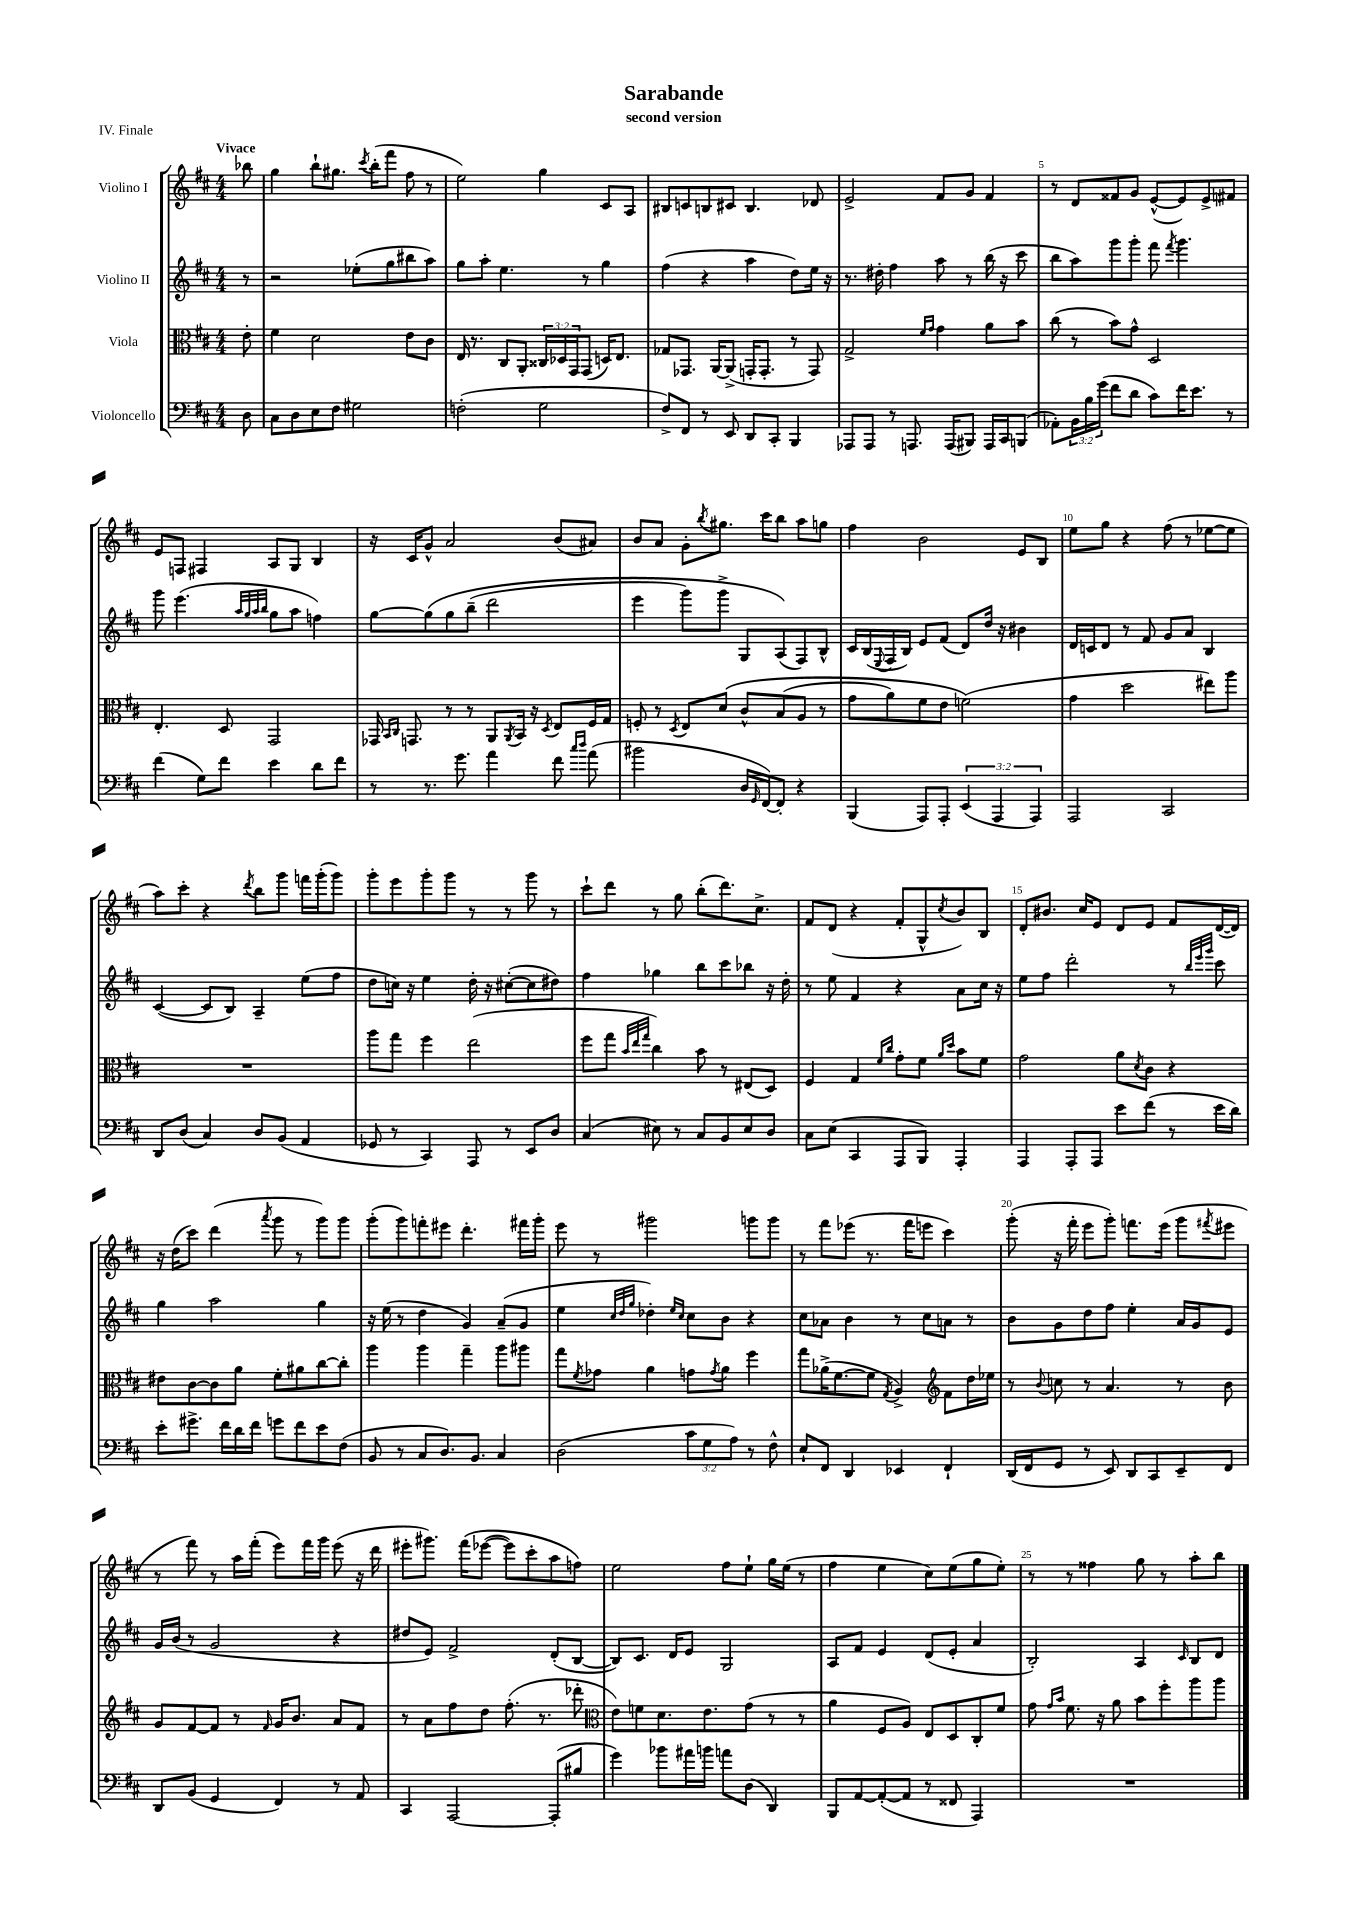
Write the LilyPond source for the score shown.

\header { title = "Sarabande" subtitle = "second version" piece = "IV. Finale" }
<<
\new StaffGroup <<
\new Staff = "s0" \with { instrumentName = "Violino I" } {
    \clef treble \key d \major \numericTimeSignature \time 4/4 \partial 8 \tempo "Vivace"
    bes''8 |
    g''4 b''8-! gis''8. \acciaccatura { cis'''8 } b''16-.( fis'''8 fis''8 r8 |
    e''2) g''4 cis'8 a8 |
    bis8 c'8 b8 cis'8 b4. des'8 |
    e'2-> fis'8 g'8 fis'4 |
    r8 d'8 fisis'8 g'8 e'8~-^( e'8) e'8-> fis'8 |
    e'8 f8 fis4 a8 g8 b4 |
    r16 cis'16 g'8-^ a'2 b'8( ais'8) |
    b'8 a'8 g'8-. \acciaccatura { b''8 } gis''8. cis'''16 b''8 a''8 g''8 |
    fis''4 b'2 e'8 b8 |
    e''8 g''8 r4 fis''8( r8 ees''8~ ees''8 |
    a''8) cis'''8-. r4 \acciaccatura { d'''8 } b''8 g'''8 f'''16 g'''16-.( g'''8) |
    g'''8-. e'''8 g'''8-. g'''8 r8 r8 g'''8 r8 |
    cis'''8-! d'''8 r8 g''8 b''8-.( d'''8.) cis''8.-> |
    fis'8 d'8( r4 fis'8-. g8-^ \acciaccatura { cis''8 } b'8) b8 |
    d'8-. bis'8. cis''16 e'8 d'8 e'8 fis'8 d'16~( d'16) |
    r16 d''16( cis'''8) d'''4( \acciaccatura { a'''8 } g'''8 r8 g'''8) g'''8 |
    g'''8-.( g'''8) f'''8-. eis'''8 d'''4.-. fis'''16 g'''16-. |
    e'''8 r8 gis'''2 g'''8 g'''8 |
    r8 fis'''8 ees'''8( r8. fis'''16 e'''8 cis'''4) |
    g'''8-.( r16 fis'''16-. e'''8 g'''8-.) f'''8. e'''16( g'''8 \acciaccatura { fis'''8 } eis'''8 |
    r8 fis'''8) r8 a''16 fis'''16-.( e'''8) fis'''16 g'''16 e'''8( r16 d'''16 |
    eis'''8-. gis'''8.) fis'''16\( ees'''8~( ees'''8) cis'''8-. a''8 f''8\) |
    e''2 fis''8 e''8-! g''16 e''16( r8 |
    fis''4 e''4 cis''8) e''8( g''8 e''8-.) |
    r8 r8 fisis''4 g''8 r8 a''8-. b''8 \bar "|." |
}
\new Staff = "s1" \with { instrumentName = "Violino II" } {
    \clef treble \key d \major \numericTimeSignature \time 4/4 \partial 8
    r8 |
    r2 ees''8-.( g''8 bis''8 a''8) |
    g''8 a''8-. e''4. r8 g''4 |
    fis''4( r4 a''4 d''8) e''16 r16 |
    r8. dis''16-. fis''4 a''8 r8 b''16( r16 cis'''8 |
    b''8 a''8) g'''8 g'''8-. fis'''8 \acciaccatura { fis'''8 } g'''4. |
    g'''8 e'''4.( \grace { a''32 g''32 a''32 b''32 } g''8 a''8 f''4) |
    g''8~ g''8\( g''8 b''8--( d'''2 |
    e'''4 g'''8) g'''8-> g8 a8(\) fis8) b8-^ |
    cis'16 b16( \appoggiatura { e8 } fis16 b16) e'8 fis'8( d'8) d''16 r16 bis'4 |
    d'16 c'16 d'8 r8 fis'8 g'8 a'8 b4 |
    cis'4~( cis'8 b8) a4-- e''8( fis''8 |
    d''8 c''16) r16 e''4 d''16-. r16 cis''8~-.( cis''8 dis''8) |
    fis''4 ges''4 b''8 cis'''8 bes''8 r16 d''16-. |
    r8 e''8 fis'4 r4 a'8 cis''16 r16 |
    e''8 fis''8 d'''2-. r8 \grace { b''32 e'''32 g'''32 } cis'''8 |
    g''4 a''2 g''4 |
    r16 e''16( r8 d''4 g'4) a'8--( g'8 |
    e''4 \grace { cis''32 d''32 g''32 } des''4-.) \grace { e''16 cis''16 } cis''8 b'8 r4 |
    cis''8 aes'8 b'4 r8 cis''8 a'8 r8 |
    b'8 g'8 d''8 fis''8 e''4-. a'16 g'16 e'8 |
    g'16 b'16( r8 g'2 r4 |
    dis''8 e'8) fis'2-> d'8-.( b8~ |
    b8) cis'8. d'16 e'8 g2 |
    a8 fis'8 e'4 d'8( e'8-. a'4 |
    b2-.) a4 \grace { cis'16 } b8 d'8 \bar "|." |
}
\new Staff = "s2" \with { instrumentName = "Viola" } {
    \clef alto \key d \major \numericTimeSignature \time 4/4 \override Staff.TupletNumber.text = #tuplet-number::calc-fraction-text \partial 8
    e'8-. |
    fis'4 d'2 e'8 cis'8 |
    e16 r8. cis8 a,8-. \tuplet 3/2 { cisis16 des16 g,16 } g,8( d16) e8. |
    ges8 ges,8. a,16~ a,8->( g,16-. g,8.-. r8 g,8) |
    g2-> \grace { fis'16 g'16 } g'4 a'8 b'8 |
    cis''8( r8 b'8) g'8-^ d2 |
    e4.-. d8 g,2 |
    ges,16 \grace { b,16 cis16 } g,8. r8 r8 a,8 \acciaccatura { a,8 } b,16 r16 \acciaccatura { d8 } e8 fis16 g16 |
    f8-. r8 \acciaccatura { d8 } e8 d'8\( cis'8-^ b8( a8 r8 |
    g'8 a'8) fis'8 e'8 f'2(\) |
    g'4 d''2 eis''8) a''8 |
    R1 |
    a''8 g''8 fis''4 e''2( |
    fis''8 g''8 \grace { b'32 e''32 g''32 } cis''4) b'8 r8 eis8( d8) |
    fis4 g4 \grace { fis'16 cis''16 } g'8-. fis'8 \grace { a'16 d''16 } b'8 fis'8 |
    g'2 a'8 \acciaccatura { d'8 } cis'8 r4 |
    eis'8 cis'8~ cis'8 a'8 fis'8-. ais'8 cis''8~ cis''8-. |
    a''4 a''4 g''4-- a''8 ais''8 |
    g''8 \acciaccatura { fis'8 } ges'8 a'4 g'8 \acciaccatura { g'8 } a'8 fis''4 |
    g''8 aes'16->( fis'8.~ fis'8 \acciaccatura { g8 } a4->) \clef treble fis'8 d''16 ees''16 |
    r8 \appoggiatura { b'8 } c''8 r8 a'4. r8 b'8 |
    g'8 fis'8~ fis'8 r8 \grace { fis'16 } g'16 b'8. a'8 fis'8 |
    r8 a'8 fis''8 d''8 fis''8.-.( r8. des'''8-. |
    \clef alto e'8) f'8 d'8. e'8. g'8( r8 r8 |
    a'4 fis8 a8) e8 d8 cis8-. fis'8 |
    g'8 \grace { g'16 b'16 } fis'8. r16 a'8 b'8 fis''8-. a''8 a''8 \bar "|." |
}
\new Staff = "s3" \with { instrumentName = "Violoncello" } {
    \clef bass \key d \major \numericTimeSignature \time 4/4 \override Staff.TupletNumber.text = #tuplet-number::calc-fraction-text \partial 8
    d8 |
    cis8 d8 e8 fis8 gis2 |
    f2-.( g2 |
    fis8->) fis,8 r8 e,8 d,8 cis,8-. b,,4 |
    aes,,8 aes,,8 r8 a,,8. a,,16( bis,,8) a,,16 cis,16 b,,8( |
    aes,8-.) \tuplet 3/2 { b,16 b16 g'16( } fis'8 d'8 cis'8) fis'16 e'8. r8 |
    fis'4( g8) fis'8 e'4 d'8 fis'8 |
    r8 r8. g'8. a'4 fis'8 \grace { cis''16 d''16 } a'8( |
    bis'2 d16 \grace { g,16 } fis,16~) fis,8-. r4 |
    b,,4( a,,8) a,,8-. \tuplet 3/2 { e,4( a,,4 a,,4) } |
    a,,2 cis,2 |
    d,8 d8( cis4) d8 b,8( a,4 |
    ges,8 r8 cis,4) a,,8 r8 e,8 d8 |
    cis4( eis8) r8 cis8 b,8 eis8 d8 |
    cis8 e8( cis,4 a,,8 b,,8) a,,4-. |
    a,,4 a,,8-. a,,8 e'8 fis'8( r8 e'16 d'16) |
    e'8-. gis'8.-> fis'16 d'16 fis'16 g'8 fis'8 e'8 fis8( |
    b,8 r8 cis8 d8.) b,8. cis4 |
    d2( \tuplet 3/2 { cis'8 g8 a8) } r8 fis8-^ |
    e8-! fis,8 d,4 ees,4 fis,4-! |
    d,16( fis,16 g,8 r8 e,8) d,8 cis,8 e,8-- fis,8 |
    d,8 b,8( g,4 fis,4) r8 a,8 |
    cis,4 a,,2~ a,,8-.( bis8 |
    g'4) bes'8 ais'16 b'16 a'8 d8( d,4) |
    b,,8 a,8~ a,8~-.( a,8 r8 fisis,8 a,,4) |
    R1 \bar "|." |
}
>>
>>
\layout { \context { \Score \override BarNumber.break-visibility = ##(#f #t #t) barNumberVisibility = #(every-nth-bar-number-visible 5) } }
